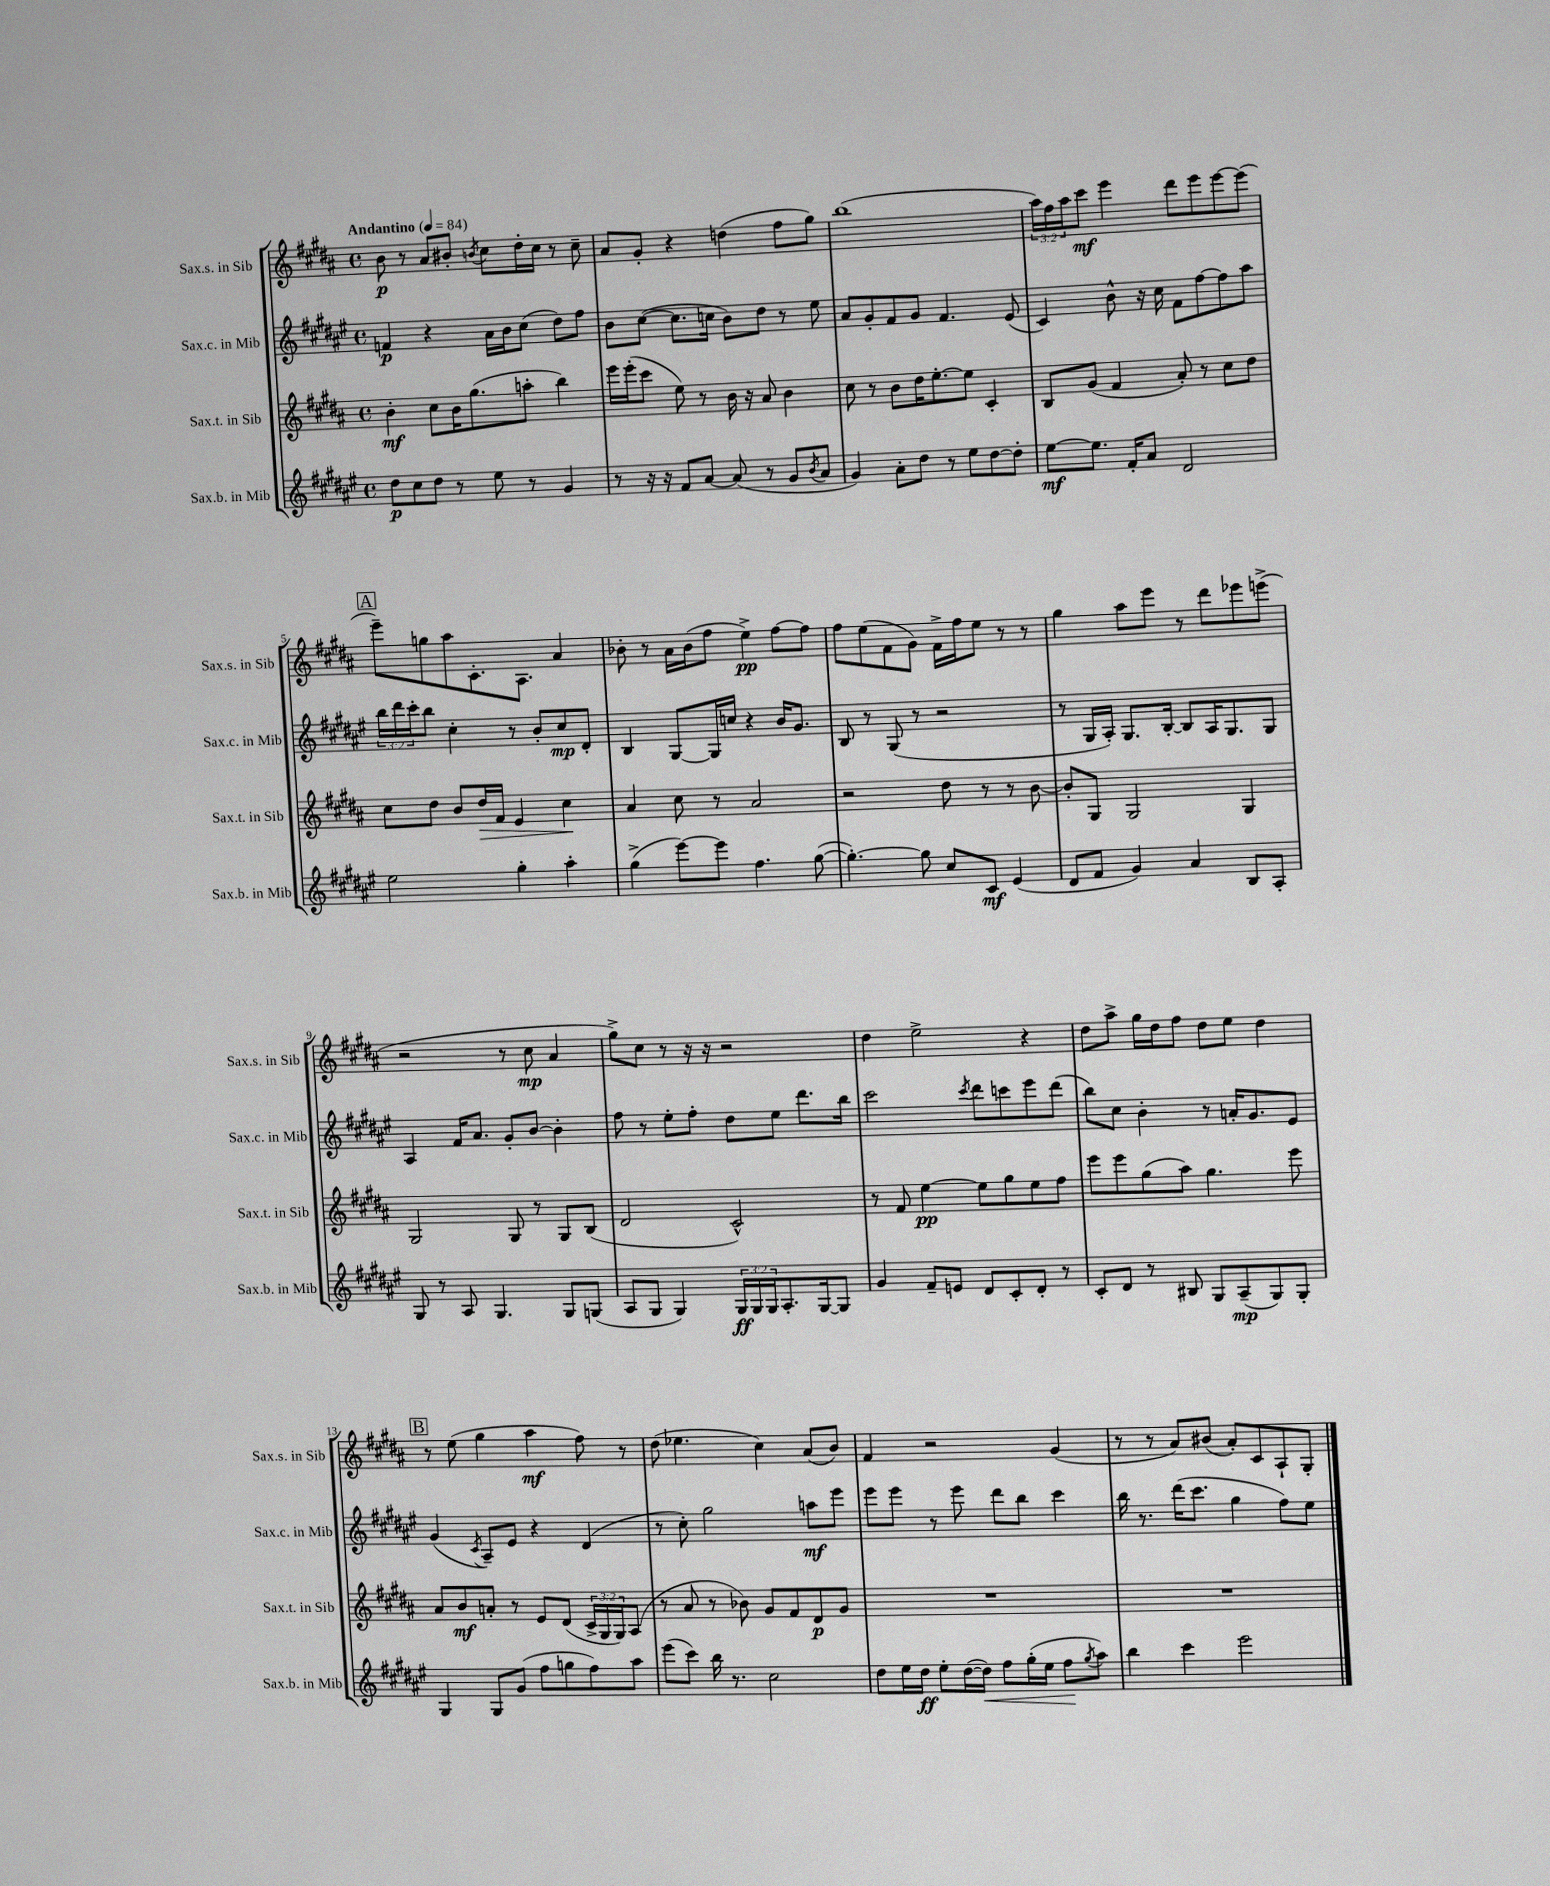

**kern	**dynam	**kern	**dynam	**kern	**dynam	**kern	**dynam
*part4	*part4	*part3	*part3	*part2	*part2	*part1	*part1
*staff4	*staff4	*staff3	*staff3	*staff2	*staff2	*staff1	*staff1
*I"Sax.b. in Mib	*	*I"Sax.t. in Sib	*	*I"Sax.c. in Mib	*	*I"Sax.s. in Sib	*
*I'Sax.b. in Mib	*	*I'Sax.t. in Sib	*	*I'Sax.c. in Mib	*	*I'Sax.s. in Sib	*
*clefG2	*	*clefG2	*	*clefG2	*	*clefG2	*
*k[f#c#g#d#a#e#]	*	*k[f#c#g#d#a#]	*	*k[f#c#g#d#a#e#]	*	*k[f#c#g#d#a#]	*
*M4/4	*	*M4/4	*	*M4/4	*	*M4/4	*
*met(c)	*	*met(c)	*	*met(c)	*	*met(c)	*
*MM84	*	*MM84	*	*MM84	*	*MM84	*
=1	=1	=1	=1	=1	=1	=1	=1
!	!	!	!	!	!	!LO:TX:a:B:t=Andantino	!
8dd#\L	p	4b'\	mf	4fn/	p	8b\	p
8cc#\	.	.	.	.	.	8r	.
8dd#\J	.	8cc#\L	.	4r	.	8a#/L	.
8r	.	16b\K	.	.	.	8b#X'/J	.
.	.	(8.gg#\	.	.	.	.	.
.	.	.	.	.	.	8qbn/	.
8ee#\	.	.	.	16a#\LL	.	8cc#\L	.
.	.	.	.	16b\J	.	.	.
8r	.	8aan'\J	.	(8cc#\J	.	16dd#'\L	.
.	.	.	.	.	.	16cc#\JJ	.
4g#/	.	4bb\)	.	8dd#\L)	.	8r	.
.	.	.	.	8ff#\J	.	8cc#~\	.
=2	=2	=2	=2	=2	=2	=2	=2
8r	.	16eee\LL	.	8b\L	.	8a#/L	.
.	.	(16eee'\J	.	.	.	.	.
16r	.	8ccc#\J	.	([8cc#\J	.	8g#'/J	.
16r	.	.	.	.	.	.	.
8f#/L	.	8ee\)	.	8.cc#\L]	.	4r	.
[8a#/J	.	8r	.	.	.	.	.
.	.	.	.	16ccn\Jk	.	.	.
(8a#/]	.	16b\	.	8b\L)	.	(4ddn\	.
.	.	16r	.	.	.	.	.
8r	.	8a#/	.	8dd#\J	.	.	.
8g#/L	.	4b\	.	8r	.	8ff#\L	.
8qb/	.	.	.	.	.	.	.
8a#/J	.	.	.	8ee#\	.	8gg#\J)	.
=3	=3	=3	=3	=3	=3	=3	=3
4g#/)	.	8cc#\	.	8a#/L	.	(1bb	.
.	.	8r	.	8g#'/	.	.	.
8a#'\L	.	8b\L	.	8f#/	.	.	.
8dd#\J	.	16dd#\K	.	8g#/J	.	.	.
.	.	[8.ee'\	.	.	.	.	.
8r	.	.	.	4.f#/	.	.	.
8ee#\L	.	8ee\J]	.	.	.	.	.
[8dd#\	.	4c#'/	.	.	.	.	.
8dd#'\J]	.	.	.	(8e#/	.	.	.
=4	=4	=4	=4	=4	=4	=4	=4
[8ee#\L	mf	8B/L	.	4c#/)	.	24aa#\LL)	.
.	.	.	.	.	.	24ff#\	.
.	.	.	.	.	.	24aa#\J	.
8.ee#\J]	.	(8g#/J	.	.	.	8ccc#\J	mf
.	.	4f#/	.	8b^^\	.	4eee\	.
16f#'/KL	.	.	.	.	.	.	.
8a#/J	.	.	.	16r	.	.	.
.	.	.	.	16cc#\	.	.	.
2d#/	.	8a#'/)	.	8f#\L	.	8ddd#\L	.
.	.	8r	.	[8ff#\	.	8eee\	.
.	.	8cc#\L	.	8ff#\]	.	[8eee\	.
.	.	8dd#\J	.	8aa#\J	.	(8eee\J]	.
!!LO:LB:g=z
!!LO:REH:place=s1:t=A
=5	=5	=5	=5	=5	=5	=5	=5
2ee#\	.	8cc#\L	.	24bb\LL	.	8eee~\L)	.
.	.	.	.	24ddd#\	.	.	.
.	.	.	.	24ccc#'\J	.	.	.
.	.	8dd#\J	.	8bb\J	.	8ggn\	.
.	.	8b/L	.	4cc#'\	.	8aa#\	.
!	!	!	!LO:HP:b	!	!	!	!
.	.	16dd#/L	>	.	.	8.c#'\	.
.	.	16f#/JJ	.	.	.	.	.
4gg#'\	.	4e/	.	8r	.	.	.
.	.	.	.	.	.	8.A#\J	.
.	.	.	.	8b'/L	.	.	.
4aa#'\	.	4cc#\	.	8cc#/	mp	4a#/	.
.	.	.	.	8d#'/J	.	.	.
.	.	.	]	.	.	.	.
=6	=6	=6	=6	=6	=6	=6	=6
(4gg#^\	.	4a#/	.	4B/	.	8b-X'\	.
.	.	.	.	.	.	8r	.
[8eee#\L)	.	8cc#\	.	[8G#/L	.	16a#\LL	.
.	.	.	.	.	.	(16b-\J	.
8eee#\J]	.	8r	.	16G#/L]	.	8ff#\J	.
.	.	.	.	16ccn/JJ	.	.	.
4.ff#\	.	2a#/	.	4r	.	4ee^\)	pp
.	.	.	.	16b/KL	.	[8ff#\L	.
.	.	.	.	8.g#/J	.	.	.
([8gg#\	.	.	.	.	.	8ff#\J]	.
=7	=7	=7	=7	=7	=7	=7	=7
4.gg#'\_)	.	2r	.	8B/	.	8ff#\L	.
.	.	.	.	8r	.	(8ee\	.
.	.	.	.	(8G#/	.	8f#\	.
8gg#\]	.	.	.	8r	.	8g#\J)	.
8cc#/L	.	8dd#\	.	2r	.	16f#^\LL	.
.	.	.	.	.	.	16ff#\J	.
8c#/J	mf	8r	.	.	.	8ee\J	.
(4e#/	.	8r	.	.	.	8r	.
.	.	[8b\	.	.	.	8r	.
=8	=8	=8	=8	=8	=8	=8	=8
8d#/L	.	8b'/L]	.	8r	.	4gg#\	.
8f#/J	.	8G#/J	.	16G#/LL	.	.	.
.	.	.	.	16A#'/JJ)	.	.	.
4g#/)	.	2G#/	.	8.G#/L	.	8aa#\L	.
.	.	.	.	.	.	8eee\J	.
.	.	.	.	[16B'/Jk	.	.	.
4a#/	.	.	.	8B/L]	.	8r	.
.	.	.	.	16A#/K	.	8ddd#\L	.
.	.	.	.	8.G#/	.	.	.
8B/L	.	4G#/	.	.	.	8eee-X\	.
8A#'/J	.	.	.	8G#/J	.	(8eeen^\J	.
!!LO:LB:g=z
=9	=9	=9	=9	=9	=9	=9	=9
8G#/	.	2G#/	.	4A#/	.	2r	.
8r	.	.	.	.	.	.	.
8A#/	.	.	.	16f#/KL	.	.	.
.	.	.	.	8.a#/J	.	.	.
4.G#/	.	.	.	.	.	.	.
.	.	8G#/	.	8g#'/L	.	8r	.
.	.	8r	.	[8b/J	.	8cc#\	mp
8G#/L	.	8G#/L	.	4b'\]	.	4a#/	.
(8Gn/J	.	(8B/J	.	.	.	.	.
=10	=10	=10	=10	=10	=10	=10	=10
8A#/L	.	2d#/	.	8ff#\	.	8gg#^\L)	.
8G#/J	.	.	.	8r	.	8cc#\J	.
4G#/)	.	.	.	8ee#'\L	.	8r	.
.	.	.	.	8ff#'\J	.	16r	.
.	.	.	.	.	.	16r	.
24G#/LL	ff	2c#^^/)	.	8dd#\L	.	2r	.
24G#/	.	.	.	.	.	.	.
24G#/J	.	.	.	.	.	.	.
8.A#'/	.	.	.	8ee#\J	.	.	.
.	.	.	.	8.ddd#\L	.	.	.
[16G#/k	.	.	.	.	.	.	.
8G#/J]	.	.	.	.	.	.	.
.	.	.	.	16bb\Jk	.	.	.
=11	=11	=11	=11	=11	=11	=11	=11
4g#/	.	8r	.	2ccc#\	.	4dd#\	.
.	.	8f#/	.	.	.	.	.
8f#~/L	.	[4ee\	pp	.	.	2ee^\	.
8en/J	.	.	.	.	.	.	.
.	.	.	.	8qccc#/	.	.	.
8d#/L	.	8ee\L]	.	8ddd#\L	.	.	.
8c#'/	.	8gg#\	.	8cccn\	.	.	.
8d#'/J	.	8ee\	.	8eee#\	.	4r	.
8r	.	8ff#\J	.	(8ddd#\J	.	.	.
=12	=12	=12	=12	=12	=12	=12	=12
8c#'/L	.	8eee\L	.	8bb\L)	.	8dd#\L	.
8d#/J	.	8eee\	.	8cc#\J	.	8aa#^\J	.
8r	.	(8gg#\	.	4b'\	.	16gg#\LL	.
.	.	.	.	.	.	16dd#\J	.
8B#X/	.	8aa#\J)	.	.	.	8ff#\J	.
8G#/L	.	4.gg#\	.	8r	.	8dd#\L	.
(8A#~/	mp	.	.	16an'/KL	.	8ee\J	.
.	.	.	.	8.g#/	.	.	.
8G#/)	.	.	.	.	.	4dd#\	.
8G#'/J	.	8eee\	.	8e#/J	.	.	.
!!LO:LB:g=z
!!LO:REH:place=s1:t=B
=13	=13	=13	=13	=13	=13	=13	=13
4G#/	.	8a#/L	.	(4g#/	.	8r	.
.	.	8b/	mf	.	.	(8ee\	.
.	.	.	.	8qc#/	.	.	.
8G#/L	.	8an'/J	.	8A#~/L)	.	4gg#\	.
(8g#/J	.	8r	.	8e#/J	.	.	.
8ff#\L	.	8e/L	.	4r	.	4aa#\	mf
8ggn\	.	(8d#/J	.	.	.	.	.
8ff#\)	.	24c#^/LL	.	(4d#/	.	8ff#\)	.
.	.	24G#/	.	.	.	.	.
.	.	24G#/J)	.	.	.	.	.
8aa#\J	.	(8A#/J	.	.	.	8r	.
=14	=14	=14	=14	=14	=14	=14	=14
(8eee#\L	.	8r	.	8r	.	(8dd#\	.
8ccc#\J)	.	8a#/	.	8cc#'\)	.	4.ee-X\	.
16bb\	.	8r	.	2gg#\	.	.	.
8.r	.	.	.	.	.	.	.
.	.	8b-X\)	.	.	.	.	.
2cc#\	.	8g#/L	.	.	.	4cc#\)	.
.	.	8f#/	.	.	.	.	.
.	.	8d#/	p	8aan\L	mf	(8a#/L	.
.	.	8g#/J	.	8eee#\J	.	8b/J)	.
=15	=15	=15	=15	=15	=15	=15	=15
8dd#\L	.	1r	.	8eee#\L	.	4f#/	.
16ee#\L	.	.	.	8eee#\J	.	.	.
16dd#\JJ	ff	.	.	.	.	.	.
8ee#'\L	.	.	.	8r	.	2r	.
([16dd#\L	.	.	.	8eee#\	.	.	.
!	!LO:HP:b	!	!	!	!	!	!
16dd#\JJ])	<	.	.	.	.	.	.
8ff#\L	.	.	.	8ddd#\L	.	.	.
(16gg#'\L	.	.	.	8bb\J	.	.	.
16ee#\JJ	.	.	.	.	.	.	.
8ff#\L	.	.	.	4ccc#\	.	(4g#/	.
8qgg#/	.	.	.	.	.	.	.
8aa#\J)	[	.	.	.	.	.	.
=16	=16	=16	=16	=16	=16	=16	=16
4bb\	.	1r	.	16bb\	.	8r	.
.	.	.	.	8.r	.	.	.
.	.	.	.	.	.	8r	.
4ccc#\	.	.	.	(16ddd#\KL	.	8a#/L)	.
.	.	.	.	8.ccc#\J	.	.	.
.	.	.	.	.	.	(8b#X/J	.
2eee#\	.	.	.	4gg#\	.	8a#'/L)	.
.	.	.	.	.	.	8c#/	.
.	.	.	.	8ff#\L)	.	8A#`/	.
.	.	.	.	8ee#\J	.	8G#'/J	.
==	==	==	==	==	==	==	==
*-	*-	*-	*-	*-	*-	*-	*-
